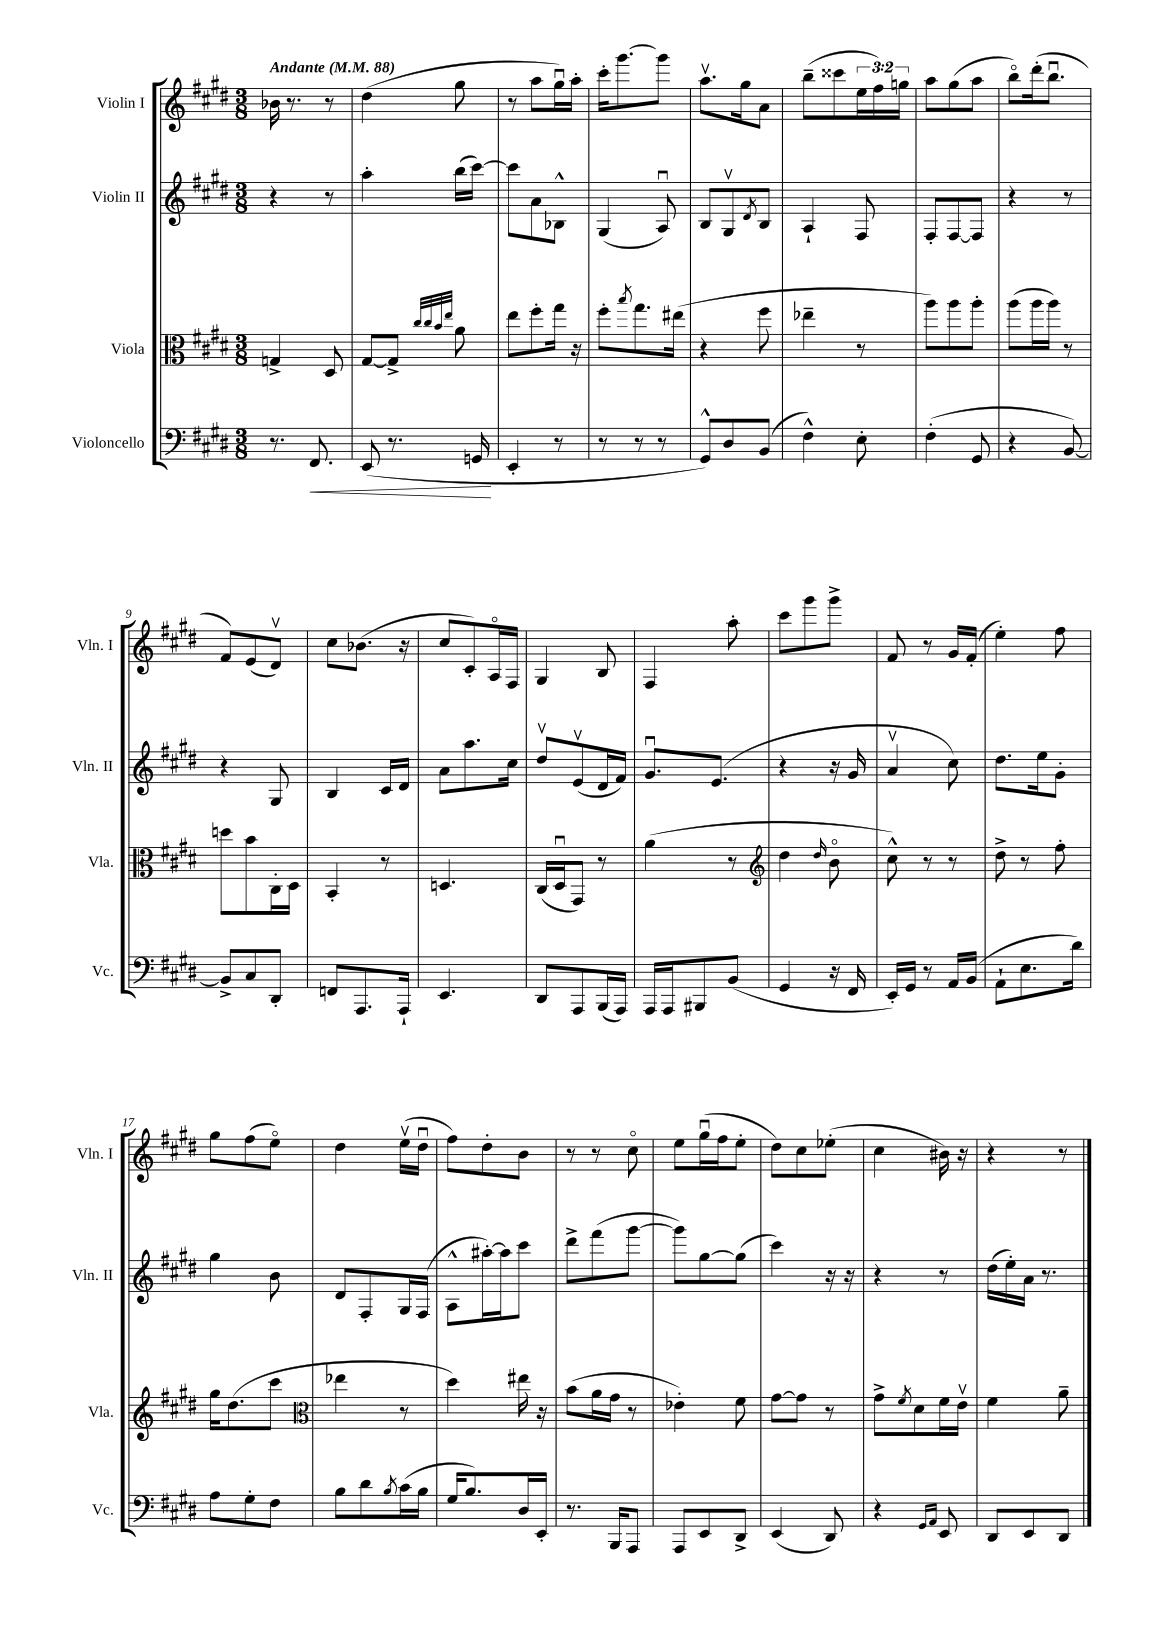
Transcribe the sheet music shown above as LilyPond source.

<<
\new StaffGroup <<
\new Staff = "s0" \with { instrumentName = "Violin I" shortInstrumentName = "Vln. I" } {
    \clef treble \key e \major \numericTimeSignature \time 3/8 \override Staff.TupletNumber.text = #tuplet-number::calc-fraction-text \tempo "Andante" 4 = 88
    bes'16 r8. r8 |
    dis''4( gis''8 |
    r8 a''8 gis''16\downbow) a''16-. |
    cis'''16-. gis'''8.~ gis'''8 |
    a''8.\upbow gis''16 a'8 |
    b''8--( cisis'''8 \tuplet 3/2 { e''16 fis''16) g''16 } |
    a''8 gis''8( a''8 |
    b''8\flageolet) dis'''16-.( b''8.\downbow |
    fis'8) e'8( dis'8\upbow) |
    cis''8 bes'8.( r16 |
    cis''8 cis'8-.) a16\flageolet fis16 |
    gis4 b8 |
    fis4 a''8-. |
    cis'''8 gis'''8 gis'''8-> |
    fis'8 r8 gis'16 fis'16-.( |
    e''4-.) fis''8 |
    gis''8 fis''8( e''8\flageolet) |
    dis''4 e''16\upbow( dis''16\downbow |
    fis''8) dis''8-. b'8 |
    r8 r8 cis''8\flageolet |
    e''8 gis''16\downbow( fis''16 e''8-. |
    dis''8) cis''8 ees''8-.( |
    cis''4 bis'16) r16 |
    r4 r8 \bar "|." |
}
\new Staff = "s1" \with { instrumentName = "Violin II" shortInstrumentName = "Vln. II" } {
    \clef treble \key e \major \numericTimeSignature \time 3/8
    r4 r8 |
    a''4-. b''16( cis'''16~) |
    cis'''8 a'8 bes8-^ |
    gis4( a8\downbow) |
    b8 gis8\upbow \acciaccatura { dis'8 } b8 |
    a4-! fis8 |
    fis8-. fis8~ fis8 |
    r4 r8 |
    r4 gis8 |
    b4 cis'16 dis'16 |
    a'8 a''8. cis''16 |
    dis''8\upbow e'8\upbow( dis'16 fis'16) |
    gis'8.\downbow e'8.( |
    r4 r16 gis'16 |
    a'4\upbow cis''8) |
    dis''8. e''16 gis'8-. |
    gis''4 b'8 |
    dis'8 fis8-. gis16 fis16( |
    a8-^ ais''16~-.) ais''16 cis'''8 |
    dis'''8-> fis'''8( gis'''8~ |
    gis'''8) gis''8~ gis''8( |
    cis'''4) r16 r16 |
    r4 r8 |
    dis''16( e''16-.) a'16 r8. \bar "|." |
}
\new Staff = "s2" \with { instrumentName = "Viola" shortInstrumentName = "Vla." } {
    \clef alto \key e \major \numericTimeSignature \time 3/8
    g4-> dis8 |
    gis8~ gis8-> \grace { cis''32 cis''32 b'32 e''32 } a'8 |
    e''8 fis''8-. gis''16 r16 |
    fis''8-. \acciaccatura { b''8 } gis''8. eis''16( |
    r4 fis''8 |
    ees''4-- r8 |
    a''8) a''8 a''8-. |
    a''8( a''16 a''16) r8 |
    d''8 b'8 cis16-. dis16 |
    b,4-. r8 |
    d4. |
    cis16( dis16\downbow gis,8) r8 |
    a'4( r8 |
    \clef treble dis''4 \grace { dis''16 } b'8\flageolet |
    cis''8-^) r8 r8 |
    dis''8-> r8 fis''8-. |
    gis''16 dis''8.( cis'''8 |
    \clef alto ees''4 r8 |
    dis''4) eis''16 r16 |
    b'8( a'16 gis'16 r8 |
    ees'4-.) fis'8 |
    gis'8~ gis'8 r8 |
    gis'8-> \acciaccatura { fis'8 } dis'8 fis'16 e'16\upbow |
    fis'4 a'8-- \bar "|." |
}
\new Staff = "s3" \with { instrumentName = "Violoncello" shortInstrumentName = "Vc." } {
    \clef bass \key e \major \numericTimeSignature \time 3/8
    r8. fis,8.\< |
    e,8( r8. g,16\! |
    e,4-. r8 |
    r8 r8 r8 |
    gis,8-^) dis8 b,8( |
    fis4-^) e8-. |
    fis4-.( gis,8 |
    r4 b,8~) |
    b,8-> cis8 dis,8-. |
    f,8 a,,8. a,,16-! |
    e,4. |
    dis,8 a,,8 b,,16( a,,16) |
    a,,16 a,,16 bis,,8 b,8( |
    gis,4 r16 fis,16 |
    e,16-.) gis,16 r8 a,16 b,16( |
    a,8-! e8. dis'16) |
    a8 gis8-. fis8 |
    b8 dis'8 \acciaccatura { b8 } cis'16( b16 |
    gis16 b8.) dis16 e,16-. |
    r8. b,,16 a,,8 |
    a,,8 e,8 dis,8-> |
    e,4( dis,8) |
    r4 \grace { gis,16 a,16 } e,8 |
    dis,8 e,8 dis,8 \bar "|." |
}
>>
>>
